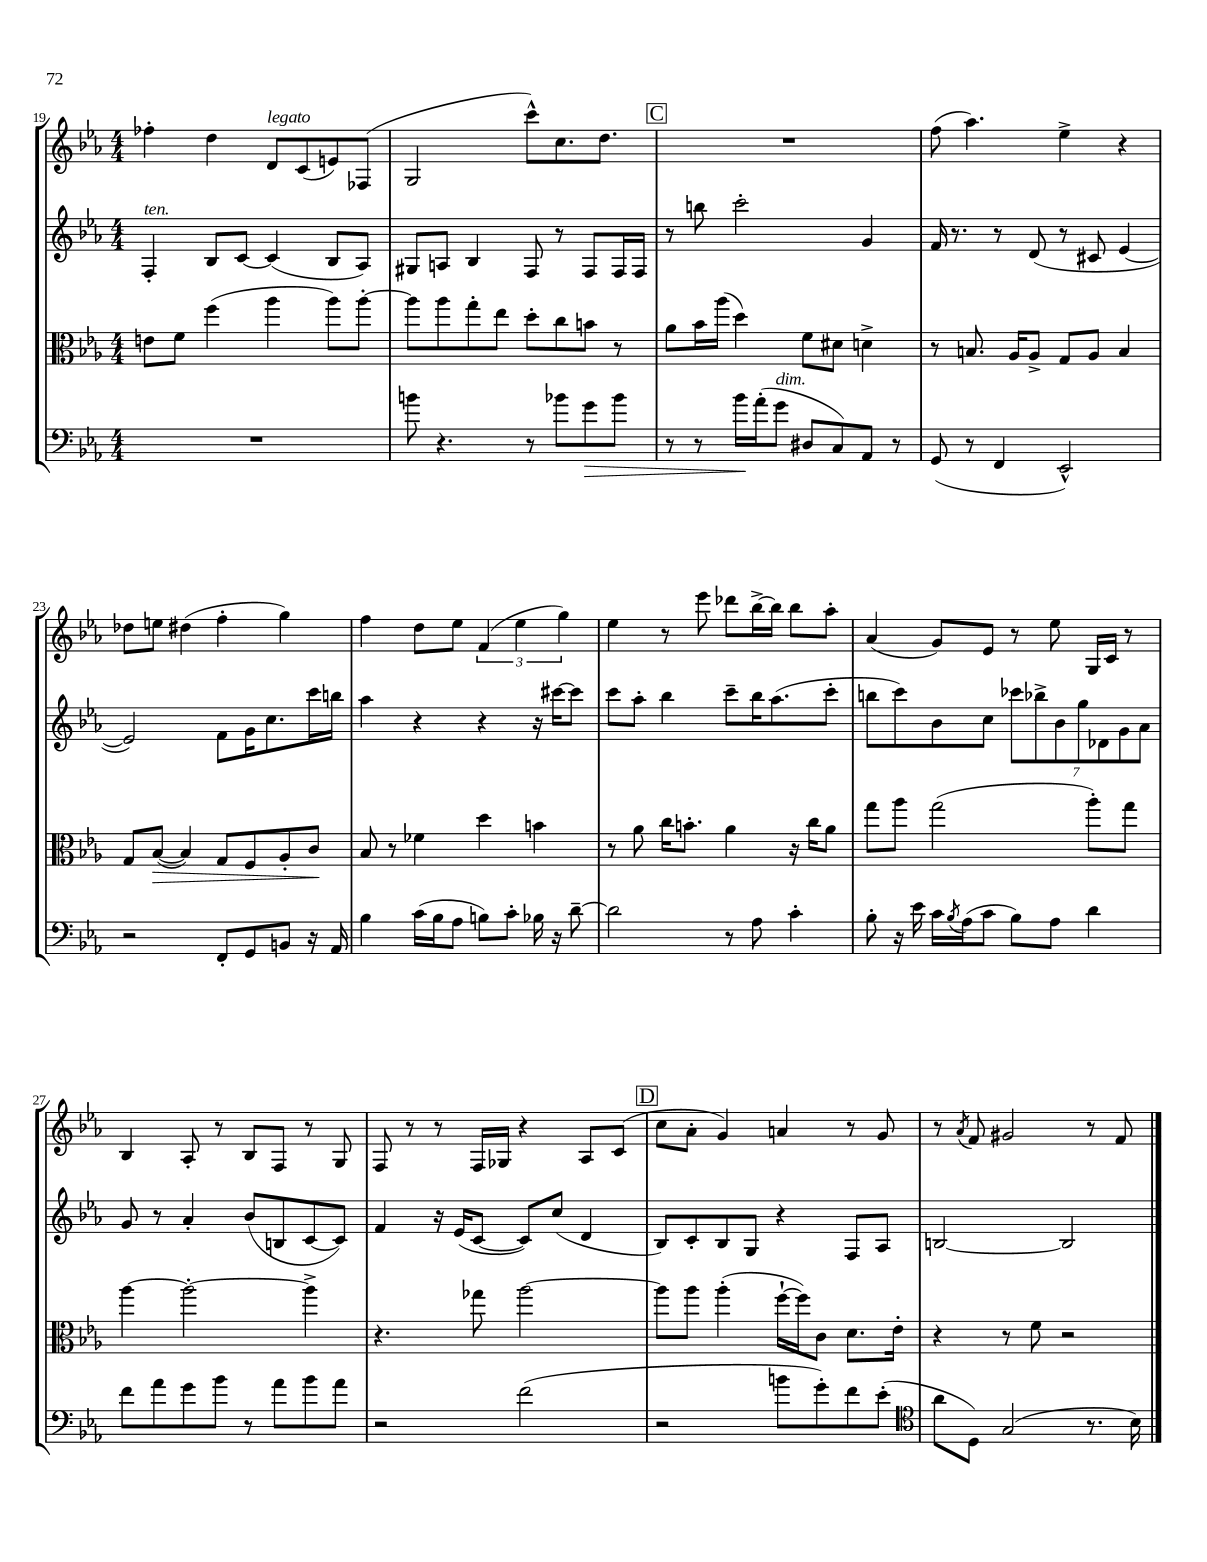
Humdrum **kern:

**kern	**kern	**kern	**kern
*staff4	*staff3	*staff2	*staff1
*clefF4	*clefC3	*clefG2	*clefG2
*k[b-e-a-]	*k[b-e-a-]	*k[b-e-a-]	*k[b-e-a-]
*M4/4	*M4/4	*M4/4	*M4/4
1r	8e\L	4F'/	4ff-'\
.	8f\J	.	.
.	(4ff\	8B-/L	4dd\
.	.	[8c/J	.
.	4aa-\	(4c/]	8d/L
.	.	.	(8c/
.	8aa-\L)	8B-/L	8e/)
.	[8aa-'\J	8A-/J)	(8F-/J
=	=	=	=
8b\	8aa-\]L	8G#/L	2G/
4.r	8aa-\	8A/J	.
.	8gg'\	4B-/	.
.	8ee-\J	.	.
8r	8dd'\L	8F/	8ccc^^\L)
8b-\L	8cc\	8r	8.cc\
8g\	8b\J	8F/L	.
.	.	.	8.dd\J
8b-\J	8r	16F/L	.
.	.	16F/JJ	.
=	=	=	=
8r	8a-\L	8r	1r
8r	16b-\L	8bb\	.
.	(16aa-\JJ	.	.
16b-\LL	4dd\)	2ccc'\	.
(16a-'\J	.	.	.
8g\J	.	.	.
8D#/L	8f\L	.	.
8C/)	8d#\J	.	.
8AA-/J	4d^\	4g/	.
8r	.	.	.
=	=	=	=
(8GG/	8r	16f/	(8ff\
.	.	8.r	.
8r	8.B/	.	4.aa-\)
4FF/	.	8r	.
.	16A-/LK	.	.
.	8A-^/J	(8d/	.
2EE-^^/)	8G/L	8r	4ee-^\
.	8A-/J	8c#/	.
.	4B/	[4e-/	4r
=	=	=	=
2r	8G/L	2e-/])	8dd-\L
.	([8B-/J	.	8ee\J
.	4B-/])	.	(4dd#\
8FF'/L	8G/L	8f\L	4ff'\
8GG/	8F/	16g\K	.
.	.	8.cc\	.
8BB/J	8A-'/	.	4gg\)
16r	8c/J	16ccc\L	.
16AA-/	.	16bb\JJ	.
=	=	=	=
4B-\	8B-/	4aa-\	4ff\
.	8r	.	.
(16c\LL	4f-\	4r	8dd\L
16B-\J	.	.	.
8A-\J	.	.	8ee-\J
8B\L)	4dd\	4r	(6f/
8c'\J	.	.	.
.	.	.	6ee-\
16B-\	4b\	16r	.
16r	.	[16ccc#\LK	.
.	.	.	6gg\)
[8d~\	.	8ccc#\]J	.
=	=	=	=
2d\]	8r	8ccc\L	4ee-\
.	8a-\	8aa-'\J	.
.	16cc\LK	4bb-\	8r
.	8.b'\J	.	.
.	.	.	8eee-\
8r	4a-\	8ccc~\L	8ddd-\L
8A-\	.	16bb-\K	[16bb-^\L
.	.	(8.aa-\	16bb-\]JJ
4c'\	16r	.	8bb-\L
.	16cc\LK	.	.
.	8a-\J	8ccc'\J	8aa-'\J
=	=	=	=
8B-'\	8gg\L	8bb\L	(4a-/
16r	8aa-\J	8ccc\)	.
16e-\	.	.	.
16c\LL	(2gg\	8b-\	8g/L)
8qB-/	.	.	.
(16A-\J	.	.	.
8c\J	.	8cc\J	8e-/J
8B-\L)	.	14ccc-\L	8r
.	.	14bb-^\	.
8A-\J	.	.	8ee-\
.	.	14b-\	.
.	.	14gg\	.
4d\	8aa-'\L)	.	16G/LL
.	.	14d-\	.
.	.	.	16c/JJ
.	.	14g\	.
.	8gg\J	.	8r
.	.	14a-\J	.
=	=	=	=
8f\L	[4aa-\	8g/	4B-/
8a-\	.	8r	.
8g\	2aa-'\_	4a-'/	8A-'/
8b-\J	.	.	8r
8r	.	(8b-/L	8B-/L
8a-\L	.	8B/	8F/J
8b-\	4aa-^\]	[8c/	8r
8a-\J	.	8c/]J)	8G/
=	=	=	=
2r	4.r	4f/	8F/
.	.	.	8r
.	.	16r	8r
.	.	(16e-/LK	.
.	8gg-\	[8c/J	16F/LL
.	.	.	16G-/JJ
(2f\	[2aa-\	8c/]L)	4r
.	.	(8cc/J	.
.	.	4d/	8A-/L
.	.	.	(8c/J
=	=	=	=
2r	8aa-\]L	8B-/L)	8cc\L
.	8aa-\J	8c'/	8a-'\J
.	(4aa-'\	8B-/	4g/)
.	.	8G/J	.
8b\L	[16ff`\LL	4r	4a/
.	16ff\]J)	.	.
8g'\)	8c\J	.	.
8f\	8.d\L	8F/L	8r
(8e-'\J	.	8A-/J	8g/
.	16e-'\Jk	.	.
=	=	=	=
*clefC4	*	*	*
8a-\L	4r	[2B/	8r
.	.	.	8qa-/
8D\J)	.	.	8f/
(2G/	8r	.	2g#/
.	8f\	.	.
.	2r	2B/]	.
8.r	.	.	8r
.	.	.	8f/
16B-\)	.	.	.
==	==	==	==
*-	*-	*-	*-
